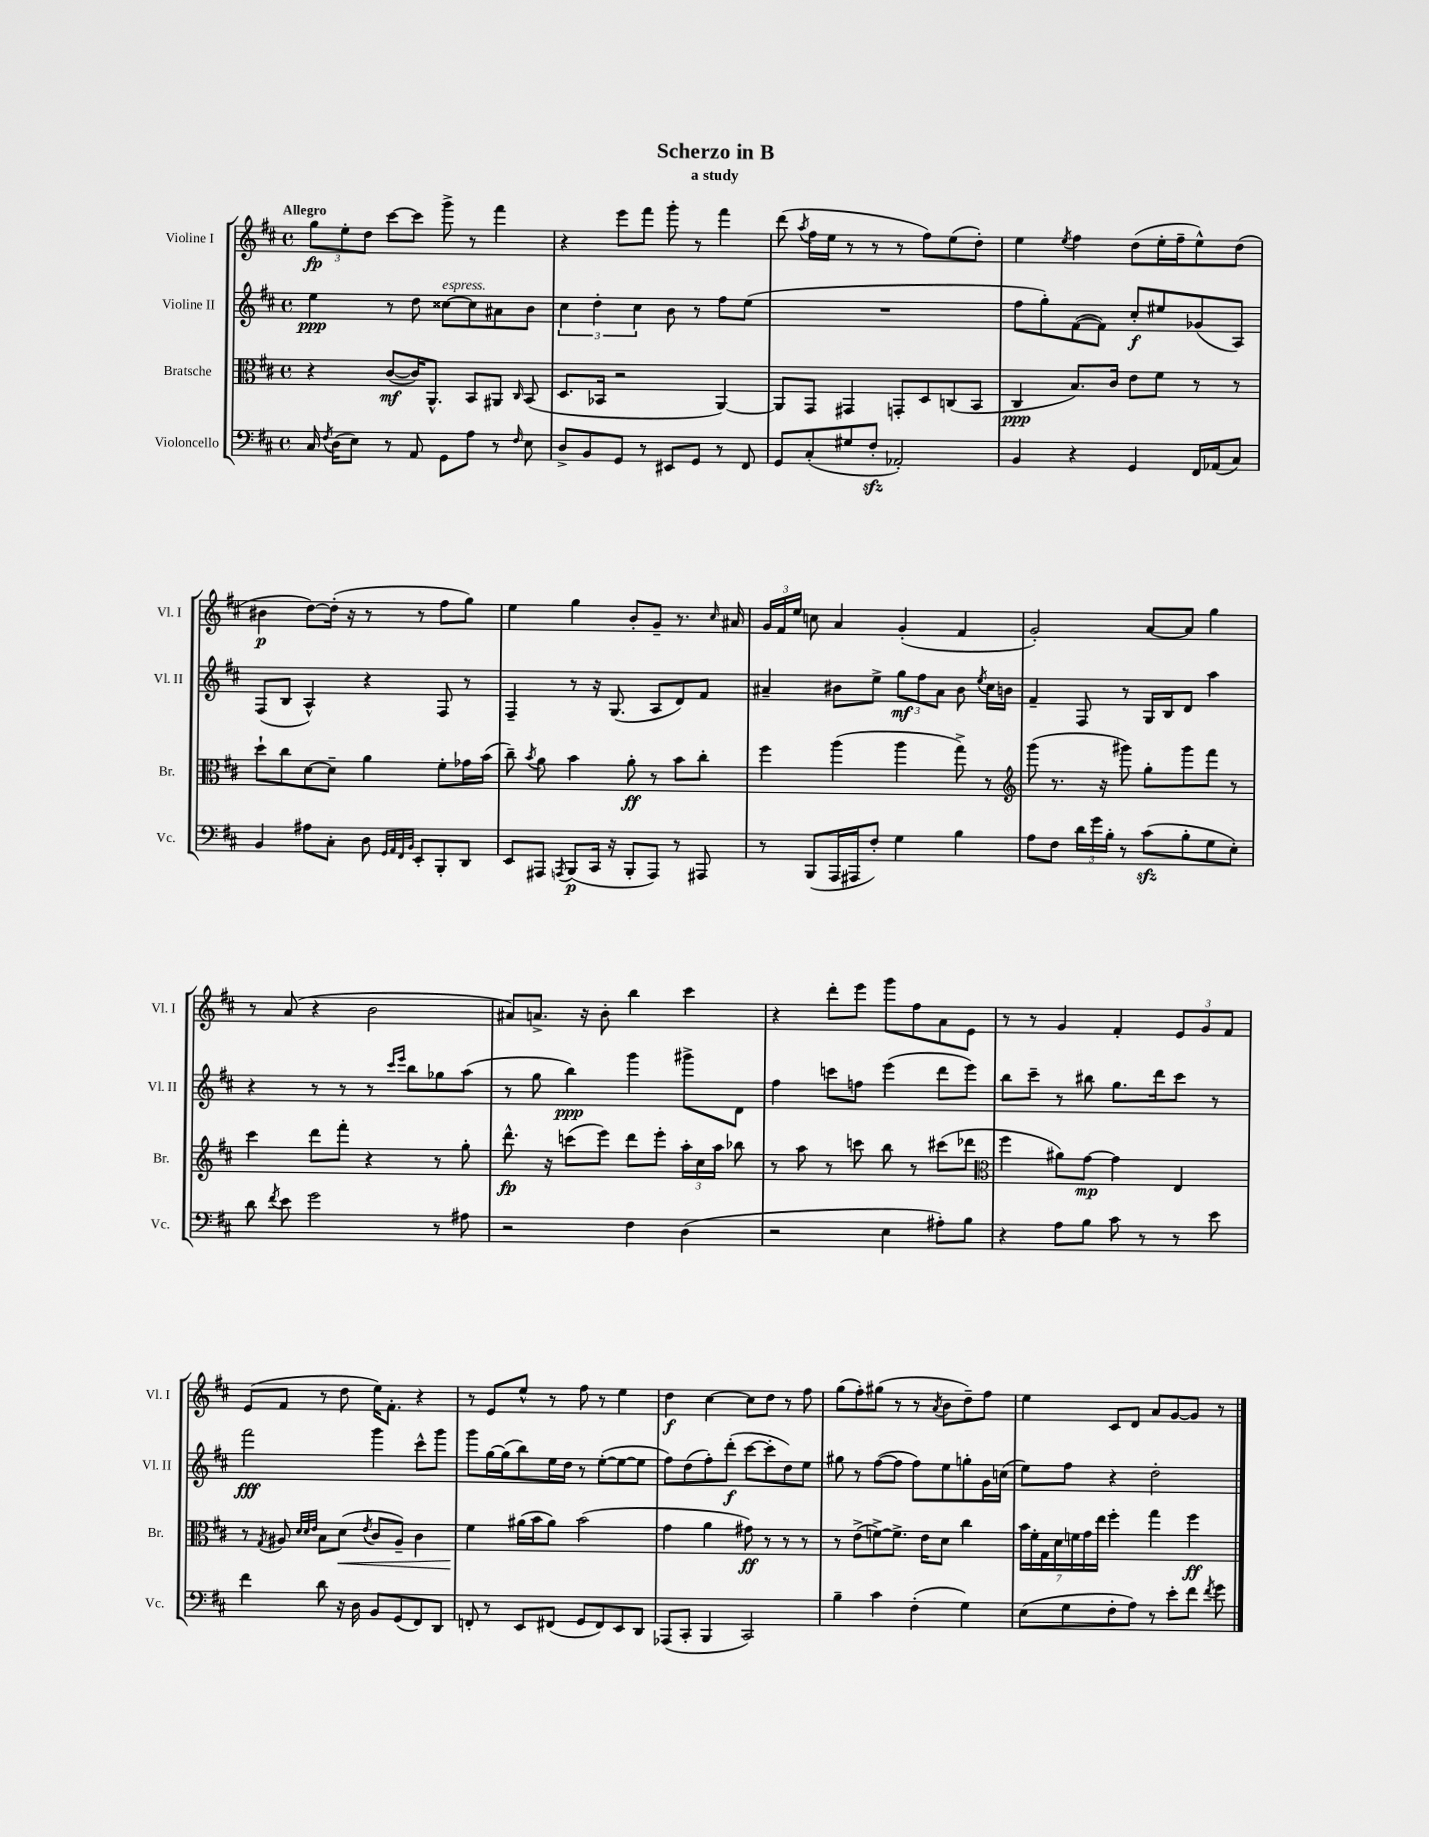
\header { title = "Scherzo in B" subtitle = "a study" }
<<
\new StaffGroup <<
\new Staff = "s0" \with { instrumentName = "Violine I" shortInstrumentName = "Vl. I" } {
    \clef treble \key d \major \defaultTimeSignature \time 4/4 \tempo "Allegro"
    \autoBeamOff \tuplet 3/2 { g''8[\fp e''8-. d''8] } cis'''8[~ cis'''8] g'''8-> r8 fis'''4 |
    r4 e'''8[ fis'''8] g'''8-. r8 fis'''4 |
    d'''8( \acciaccatura { a''8 } fis''16[ e''16] r8 r8 r8 fis''8[) e''8( d''8]-.) |
    e''4 \acciaccatura { e''8 } fis''4 d''8[( e''16-. fis''16-- e''8-^) d''8]( |
    bis'4\p d''8[~) d''16]-.( r16 r8 r8 fis''8[ g''8]) |
    e''4 g''4 b'8[-. g'8]-- r8. \grace { cis''16 } ais'16 |
    \tuplet 3/2 { g'16[ fis'16 e''16] } c''8 a'4 g'4-.( fis'4 |
    g'2-.) a'8[~ a'8] g''4 |
    r8 a'8( r4 b'2 |
    ais'8[) a'8.]-> r16 b'8-. b''4 cis'''4 |
    r4 d'''8[-. e'''8] g'''8[ fis''8 a'8 e'8] |
    r8 r8 g'4 fis'4-. \tuplet 3/2 { e'8[ g'8 fis'8] } |
    e'8[( fis'8] r8 d''8 e''16[) fis'8.]-. r4 |
    r8 e'8[ e''8]-^ r8 fis''8 r8 e''4 |
    d''4\f cis''4~ cis''8[ d''8] r8 fis''8 |
    g''8[( fis''8-.) gis''8]( r8 r8 \acciaccatura { a'8 } b'8[ d''8--) fis''8] |
    e''4 cis'8[ d'8] a'8[ g'8~ g'8] r8 \bar "|." |
}
\new Staff = "s1" \with { instrumentName = "Violine II" shortInstrumentName = "Vl. II" } {
    \clef treble \key d \major \defaultTimeSignature \time 4/4
    \autoBeamOff e''4\ppp r8 d''8 cisis''8[~^\markup { \italic "espress." } cisis''8 ais'8 b'8] |
    \tuplet 3/2 { cis''4 d''4-. cis''4 } b'8 r8 fis''8[ e''8]( |
    R1 |
    fis''8[ g''8-.) fis'8~( fis'8]) cis''8[-.\f eis''8 ges'8( a8]) |
    fis8[( b8] a4-^) r4 fis8 r8 |
    fis4-- r8 r16 g8.( a8[ d'8) fis'8] |
    ais'4-- bis'8[ e''8]-> \tuplet 3/2 { g''8[\mf fis''8 ais'8] } bis'8 \acciaccatura { e''8 } cis''16[ b'16] |
    fis'4-- fis8 r8 g16[ b16 d'8] a''4 |
    r4 r8 r8 r8 \grace { cis'''16[ e'''16] } b''8[ ges''8 a''8]( |
    r8 g''8 b''4\ppp) g'''4 gis'''8[-> d'8] |
    fis''4 c'''8[ f''8] e'''4( d'''8[ e'''8]) |
    b''8[ cis'''8]-- r8 bis''8 g''8.[ d'''16 cis'''8] r8 |
    fis'''2\fff g'''4 cis'''8[-^ g'''8] |
    g'''8[ g''16~ g''16( b''8) e''16 d''16] r8 e''8[~-.( e''8~ e''8] |
    fis''8[) d''8( fis''8-.) d'''8]-.\f( cis'''8[~ cis'''8-. d''8) e''8] |
    gis''8 r8 fis''8[~( fis''8] fis''8[) e''8 g''8-. g'16 c''16]( |
    e''8[) fis''8] r4 d''2-. \bar "|." |
}
\new Staff = "s2" \with { instrumentName = "Bratsche" shortInstrumentName = "Br." } {
    \clef alto \key d \major \defaultTimeSignature \time 4/4
    \autoBeamOff r4 cis'8[~\mf( cis'16) a,8.]-^ b,8[ ais,8] \grace { cis16 } b,8( |
    d8.[ bes,16] r2 a,4~) |
    a,8[ g,8] gis,4 g,8[-. d8 c8( b,8] |
    cis4\ppp b8.[) cis'16] e'8[ fis'8] r8 r8 |
    d''8[-! cis''8 d'8~ d'8]-- a'4 fis'8[-. ges'16 b'16]( |
    cis''8--) \acciaccatura { b'8 } a'8 b'4 a'8-.\ff r8 b'8[ cis''8]-. |
    fis''4 a''4( a''4 g''8->) r8 |
    \clef treble g'''8( r8. r16 gis'''8) g''8[-. gis'''8 fis'''8] r8 |
    cis'''4 d'''8[ fis'''8]-. r4 r8 g''8-. |
    d'''8.-^\fp r16 c'''8[( e'''8]) d'''8[ e'''8]-. \tuplet 3/2 { a''16[-. cis''16 a''16] } bes''8 |
    r8 a''8 r8 c'''8 b''8 r8 cis'''8[( des'''8] |
    \clef alto fis''4 ais'8[) g'8]~\mp g'4 e4 |
    r8 \acciaccatura { g8 } ais8 \grace { d'32[ d'32 e'32] } b8[ d'8]\<( \acciaccatura { e'8 } cis'8[ ais8]--) cis'4 |
    fis'4\! ais'16[( b'16 ais'8]) b'2( |
    g'4 a'4 gis'8\ff) r8 r8 r8 |
    r8 e'8[->( f'8~->) f'8.]-> e'16[ d'8] cis''4 |
    \tuplet 7/4 { b'16[ fis'16-. g16 d'16 f'16 g'16 e''16] } fis''4-. g''4 fis''4\ff \bar "|." |
}
\new Staff = "s3" \with { instrumentName = "Violoncello" shortInstrumentName = "Vc." } {
    \clef bass \key d \major \defaultTimeSignature \time 4/4
    \autoBeamOff cis16 \acciaccatura { fis8 } d16[( e8]) r8 a,8 g,8[ a8] r8 \grace { fis16 } e8 |
    d8[-> b,8 g,8] r8 eis,8[ g,8] r8 fis,8 |
    g,8[ cis8-.( gis8 fis8]-.\sfz aes,2-.) |
    b,4 r4 g,4 fis,16[ aes,16( cis8]) |
    b,4 ais8[ cis8]-. d8 \grace { g,32[ a,32 fis,32 b,32] } e,8[-. b,,8-. d,8] |
    e,8[ ais,,8] \acciaccatura { a,,8 } b,,8[\p( cis,16] r16 b,,8[-. a,,8]) r8 ais,,8 |
    r8 b,,8[( a,,16 ais,,16 fis8]-.) g4 b4 |
    a8[ fis8] \tuplet 3/2 { d'16[ g'16 b16]-. } r8 cis'8[\sfz( b8-. g8 e8]-.) |
    d'8 \acciaccatura { fis'8 } e'8 g'2 r8 ais8 |
    r2 fis4 d4( |
    r2 e4 ais8[-.) b8] |
    r4 a8[ b8] cis'8 r8 r8 e'8 |
    fis'4 d'8 r16 d16 b,8[ g,8( fis,8) d,8] |
    f,8-. r8 e,8[ fis,8]( g,8[ fis,8) e,8 d,8] |
    aes,,8[( cis,8]-. b,,4 cis,2) |
    b4-- cis'4 fis4-.( g4) |
    e8[( g8 fis8-. a8]) r8 e'8[-. fis'8] \acciaccatura { fis'8 } g'8 \bar "|." |
}
>>
>>
\layout { \context { \Score \remove "Bar_number_engraver" } }
